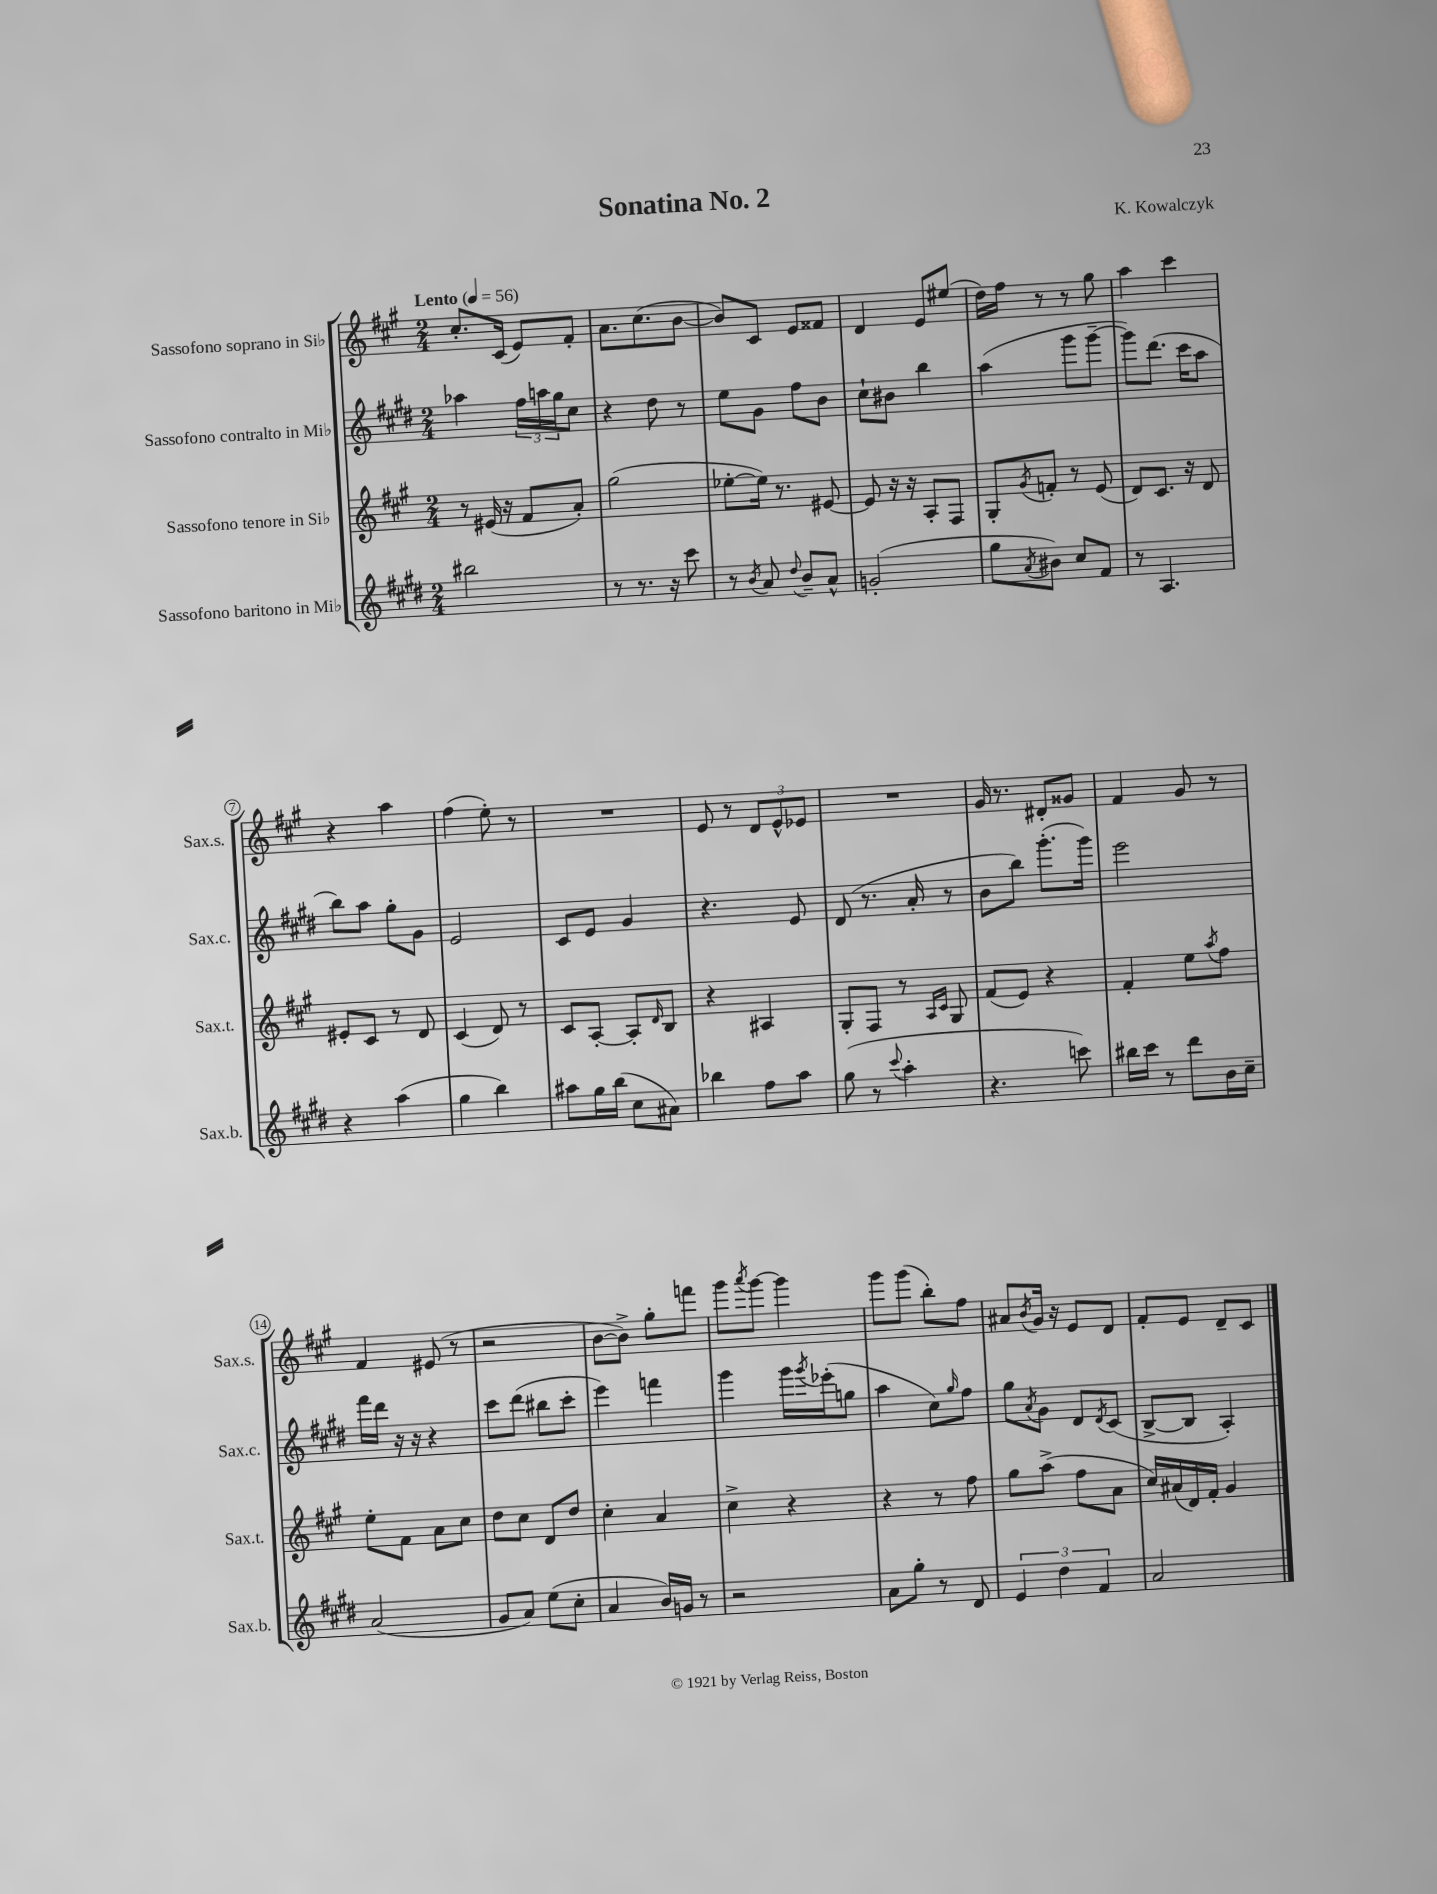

**kern	**kern	**kern	**kern
*staff4	*staff3	*staff2	*staff1
*clefG2	*clefG2	*clefG2	*clefG2
*k[f#c#g#d#]	*k[f#c#g#]	*k[f#c#g#d#]	*k[f#c#g#]
*M2/4	*M2/4	*M2/4	*M2/4
*MM56	*MM56	*MM56	*MM56
2bb#\	8r	4aa-\	8.cc#'/L
.	(16e#/	.	.
.	16r	.	(16c#/Jk
.	8f#/L	24ff#\LL	8e/L)
.	.	24aa\	.
.	.	24gg#\J	.
.	8a'/J)	8cc#\J	8f#'/J
=	=	=	=
8r	(2gg#\	4r	8.a\L
8.r	.	.	.
.	.	.	(8.cc#\
.	.	8dd#\	.
16r	.	.	.
8ccc#\	.	8r	[8b\J
=	=	=	=
8r	[8ee-'\L	8ee\L	8b/]L)
8qb/	.	.	.
8a/	16ee-\]Jk)	8g#\J	8c#/J
.	8.r	.	.
8qqdd#/	.	.	.
8b~/L	.	8ff#\L	8e/L
8a^^/J	[8e#/	8b\J	8f##/J
=	=	=	=
(2g'/	8e#/]	8cc#`\L	4d/
.	16r	8b#\J	.
.	16r	.	.
.	8A'/L	4bb\	8e/L
.	8F#/J	.	(8ee#/J
=	=	=	=
8gg#\L	8G#'/L	(4aa\	16dd\LL)
.	.	.	16ff#\JJ
8qa/	8qg#/	.	.
8b#\J)	8f'/J	.	8r
8cc#/L	8r	8ggg#\L	8r
8f#/J	(8e/	[8ggg#~\J	8gg#\
=	=	=	=
8r	8d/L)	8ggg#\]L)	4aa\
4.A/	8.c#/J	(8.ddd#\J	.
.	.	.	4ccc#\
.	16r	16ccc#\LK	.
.	8d/	8aa\J	.
=	=	=	=
4r	8e#'/L	8bb\L)	4r
.	8c#/J	8aa\J	.
(4aa\	8r	8gg#'\L	4aa\
.	8d/	8g#\J	.
=	=	=	=
4gg#\	(4c#/	2e/	(4ff#\
4bb\)	8d/)	.	8ee'\)
.	8r	.	8r
=	=	=	=
8aa#\L	8c#/L	8c#/L	2r
16gg#\L	[8A'/J	8e/J	.
(16bb\JJ	.	.	.
8cc#\L	8A'/]L	4g#/	.
.	16qqd/	.	.
8a#\J)	8B/J	.	.
=	=	=	=
4bb-\	4r	4.r	8e/
.	.	.	8r
8ff#\L	4A#/	.	12d/L
.	.	.	12e^^/
8aa\J	.	8e/	.
.	.	.	12e-/J
=	=	=	=
(8gg#\	8G#'/L	(8d#/	2r
8r	8F#/J	8.r	.
8qqccc#/	.	.	.
4aa'\	8r	.	.
.	.	16a'/	.
.	16qqA/LL	.	.
.	16qqc#/JJ	.	.
.	8G#/	8r	.
=	=	=	=
4.r	(8f#/L	8b\L	16g#/
.	.	.	8.r
.	8e/J)	8bb\J)	.
.	4r	(8.ggg#'\L	8d#'/L
8ccc\)	.	.	8g##/J
.	.	16ggg#\Jk)	.
=	=	=	=
16bb#\LL	4f#'/	2eee\	4f#/
16ccc#\JJ	.	.	.
8r	.	.	.
8ddd#\L	8ee\L	.	8g#/
.	8qaa/	.	.
16b\L	8ff#\J	.	8r
16cc#~\JJ	.	.	.
=	=	=	=
(2a/	8ee'\L	16fff#\LL	4f#/
.	.	16ddd#\JJ	.
.	8f#\J	16r	.
.	.	16r	.
.	8a\L	4r	(8e#/
.	8cc#\J	.	8r
=	=	=	=
8g#/L	8dd\L	8ccc#\L	2r
8a/J)	8cc#\J	(8ddd#\J	.
(8ee\L	8d/L	8bb#\L	.
8cc#'\J	8dd/J	8ccc#'\J	.
=	=	=	=
4a/	4cc#'\	4eee\)	[8b\L
.	.	.	8b^\]J)
16b/LL)	4a/	4fff\	8gg#'\L
16g/JJ	.	.	.
8r	.	.	8fff\J
=	=	=	=
2r	4cc#^\	4ggg#\	8ggg#\L
.	.	.	8qaaa/
.	.	.	[8ggg#\J
.	4r	16ggg#\LL	4ggg#\]
.	.	8qggg#/	.
.	.	(16eee-'\J	.
.	.	8gg\J	.
=	=	=	=
8a\L	4r	4aa\	8ggg#\L
8gg#'\J	.	.	(8ggg#\J
8r	8r	8cc#\L)	8bb'\L)
.	.	16qqgg#/	.
8d#/	8ff#\	8ff#\J	8ff#\J
=	=	=	=
6e/	8gg#\L	8gg#\L	8a#/L
.	.	8qa/	8qb/
.	(8aa^\J	8g#\J	16g#/Jk
6dd#\	.	.	.
.	.	.	16r
.	8ff#\L	8d#/L	8e/L
6f#/	.	.	.
.	.	8qd#/	.
.	8a\J	(8c#/J	8d/J
=	=	=	=
2a/	16cc#/LL)	[8B^/L	8f#'/L
.	(16a#/	.	.
.	16d/)	8B/]J	8e/J
.	16f#'/JJ	.	.
.	4g#/	4A'/)	8d~/L
.	.	.	8c#/J
==	==	==	==
*-	*-	*-	*-
